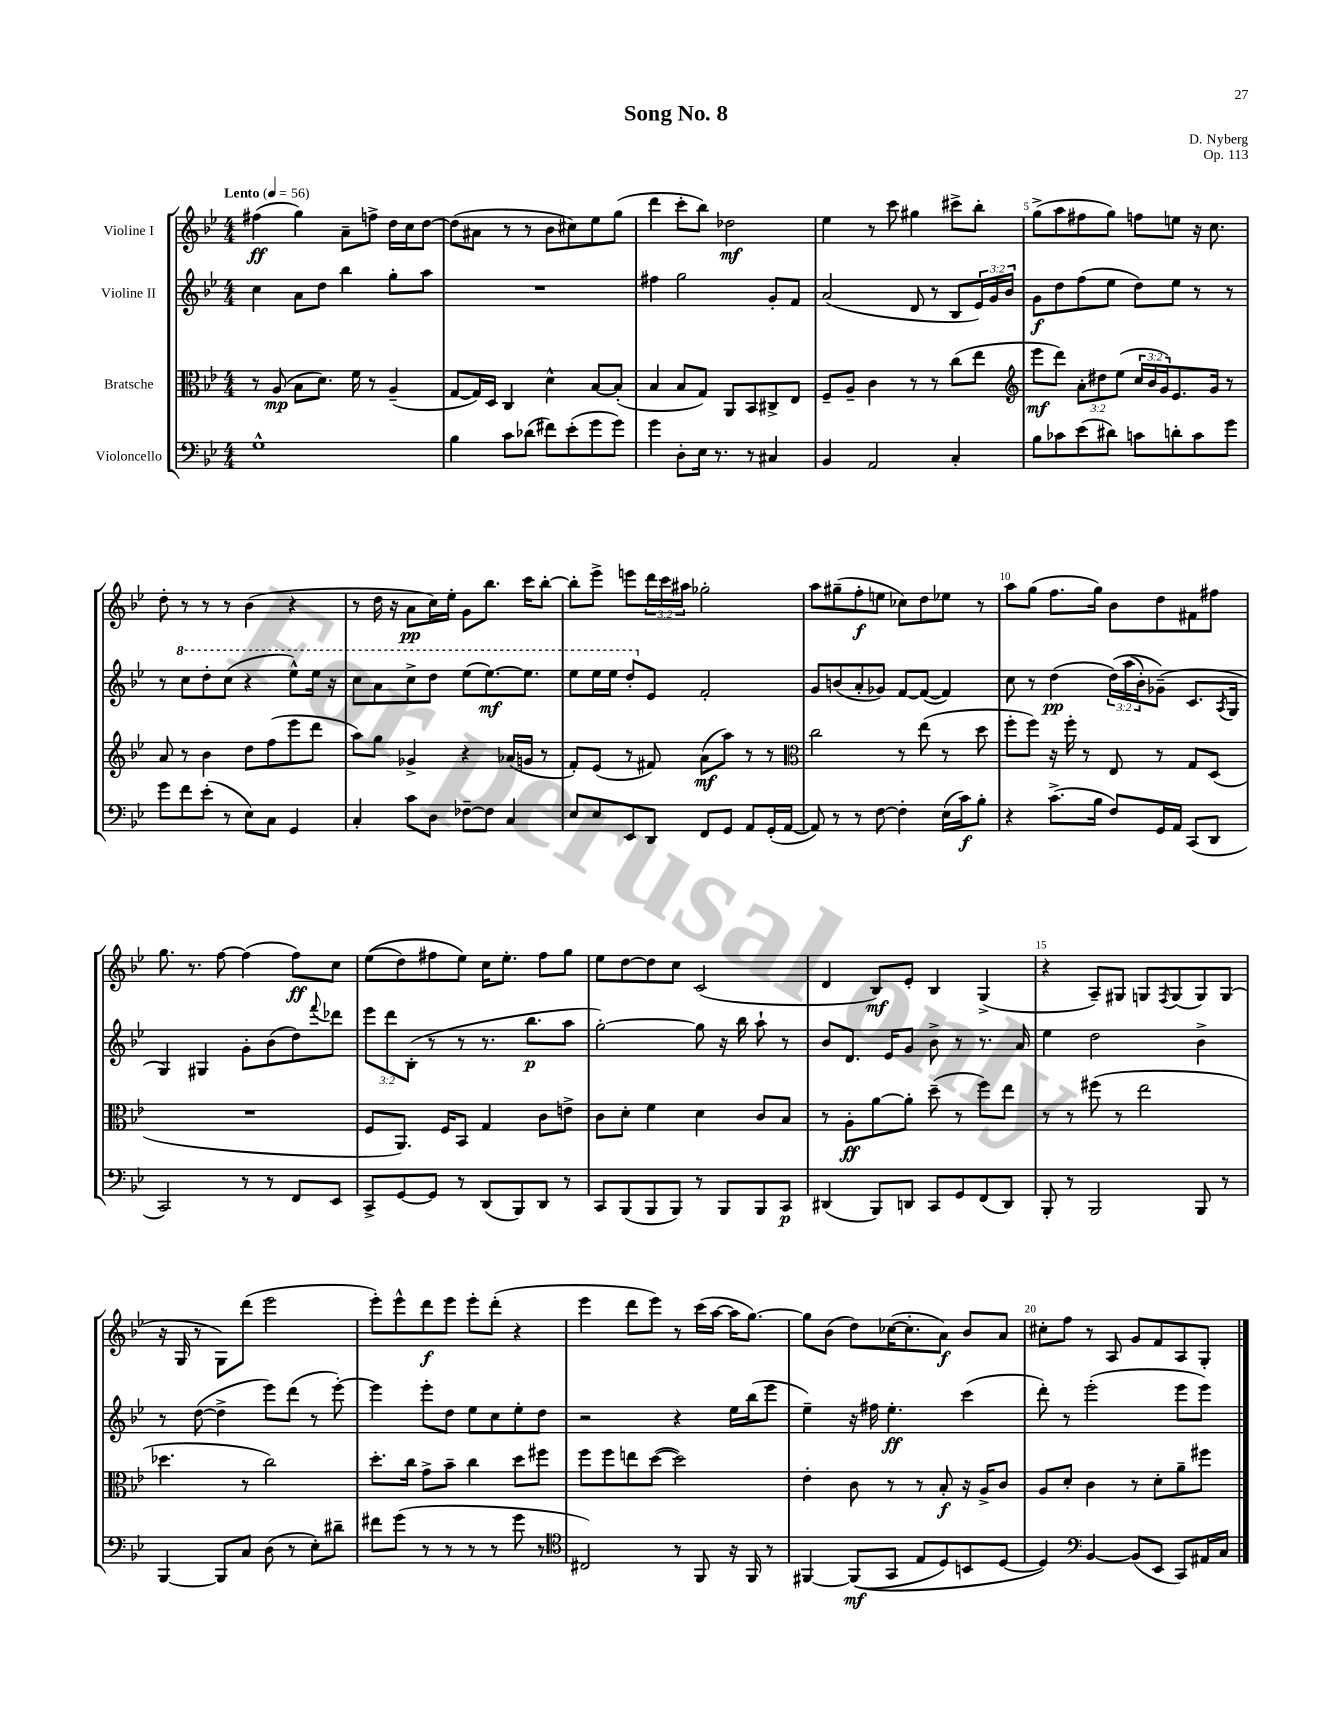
\header { title = "Song No. 8" composer = "D. Nyberg" opus = "Op. 113" }
<<
\new StaffGroup <<
\new Staff = "s0" \with { instrumentName = "Violine I" } {
    \clef treble \key bes \major \numericTimeSignature \time 4/4 \override Staff.TupletNumber.text = #tuplet-number::calc-fraction-text \tempo "Lento" 4 = 56
    fis''4\ff( g''4) a'8-- f''8-> d''16 c''16 d''8~ |
    d''8( ais'8 r8 r8 bes'8 cis''8) ees''8 g''8( |
    d'''4 c'''8-. bes''8) des''2\mf |
    ees''4 r8 c'''8 gis''4 cis'''8-> bes''8-. |
    g''8->( a''8 fis''8 g''8) f''8 e''8 r16 c''8. |
    d''8-. r8 r8 r8 bes'4( r4 |
    r8 d''16 r16 a'8\pp c''16) ees''16-. g'8 bes''8. c'''16 bes''8~-. |
    bes''8-. ees'''8-> e'''8 \tuplet 3/2 { d'''16 c'''16 ais''16 } ges''2-. |
    a''8 gis''8--( f''8-.\f e''8 ces''8) d''8 ees''8 r8 |
    a''8 g''8( f''8. g''16) bes'8 d''8 fis'8 fis''8 |
    g''8. r8. f''8~ f''4( f''8\ff) c''8 |
    ees''8(\( d''8) fis''8 ees''8\) c''16 ees''8.-. fis''8 g''8 |
    ees''8 d''8~ d''8 c''8 c'2( |
    d'4 bes8\mf) ees'8-. bes4 g4->( |
    r4 a8--) gis8 g8 \acciaccatura { f8 } g8( g8) g8( |
    r16 g16 r8 g8) d'''8( ees'''2 |
    ees'''8-.) ees'''8-^ d'''8\f ees'''8 ees'''8-. d'''8-.( r4 |
    ees'''4 d'''8 ees'''8) r8 c'''16( a''16~ a''16 g''8.~) |
    g''8 bes'8( d''8) ces''16~( ces''8.-. a'8\f) bes'8 a'8 |
    cis''8-. f''8 r8 a8 g'8 f'8 a8 g8-. \bar "|." |
}
\new Staff = "s1" \with { instrumentName = "Violine II" } {
    \clef treble \key bes \major \numericTimeSignature \time 4/4 \override Staff.TupletNumber.text = #tuplet-number::calc-fraction-text
    c''4 a'8 d''8 bes''4 g''8-. a''8 |
    R1 |
    fis''4 g''2 g'8-. f'8 |
    a'2( d'8 r8 bes8 \tuplet 3/2 { ees'16) g'16 bes'16 } |
    g'8\f d''8 f''8( ees''8 d''8) ees''8 r8 r8 |
    r8 \ottava #1 c'''8 d'''8-. c'''8( r4 ees'''8-^) ees'''16 r16 |
    c'''8 a''8 c'''8-> d'''8 ees'''8( ees'''8.~\mf) ees'''8. |
    ees'''8 ees'''16 ees'''16 d'''8-. \ottava #0 ees'8 f'2-. |
    g'8 b'8( a'8-. ges'8) f'8~ f'8~( f'4) |
    c''8 r8 d''4\pp( \tuplet 3/2 { d''16)\( a''16( bes'16-.) } ges'8--(\) c'8. \acciaccatura { a8 } g16 |
    g4) gis4 g'8-. bes'8( d''8) \appoggiatura { f'''8 } des'''8 |
    \tuplet 3/2 { ees'''8 d'''8 bes8-.( } r8 r8 r8. bes''8.\p a''8 |
    g''2~-.) g''8 r16 bes''16 a''8-! r8 |
    bes'8 d'8. ees'16 g'8 bes'8-> r8 r8. a'16 |
    ees''4 d''2 bes'4-> |
    r8 d''8~( d''4-> ees'''8) d'''8( r8 ees'''8~-.) |
    ees'''4 ees'''8-. d''8 ees''8 c''8 ees''8-. d''8 |
    r2 r4 ees''16 bes''16( ees'''8 |
    ees''4--) r16 fis''16 ees''4.-.\ff c'''4( |
    d'''8-.) r8 ees'''2-.( ees'''8 ees'''8) \bar "|." |
}
\new Staff = "s2" \with { instrumentName = "Bratsche" } {
    \clef alto \key bes \major \numericTimeSignature \time 4/4 \override Staff.TupletNumber.text = #tuplet-number::calc-fraction-text
    r8 a8\mp( bes8 d'8.) f'16 r8 a4--( |
    g8~ g16) d16 c4 d'4-^ bes8~ bes8-.( |
    bes4 bes8 g8) a,8 bes,8 cis8-> ees8 |
    f8-- a8-- c'4 r8 r8 c''8( ees''8 |
    \clef treble ees'''8\mf d'''8) \tuplet 3/2 { a'8-. dis''8 ees''8( } \tuplet 3/2 { c''16 bes'16 g'16) } ees'8. g'16 r8 |
    a'8 r8 bes'4 d''8 f''8( ees'''8 d'''8 |
    a''8) g''8 ges'4-> r4 aes'16( g'16 r8 |
    f'8-.) ees'8( r8 fis'8) a'8\mf( a''8) r8 r8 |
    \clef alto c''2 r8 ees''8( r8 d''8 |
    f''8-. f''8) r16 f''16-. r8 ees8 r8 g8 d8( |
    R1 |
    f8 a,8.) f16 bes,8 g4 c'8 e'8-> |
    c'8 d'8-. f'4 d'4 c'8 bes8 |
    r8 a8-.\ff a'8~ a'8-. d''8--( r8 f''8) ees''8 |
    r8 r8 fis''8( r8 ees''2 |
    des''4. r8 c''2) |
    d''8.-. c''16 g'8-> bes'8-- c''4 d''8 fis''8 |
    f''8 f''8 e''8 d''8~( d''2) |
    ees'4-. c'8 r8 r8 bes8-.\f r16 a16-> c'8 |
    a8 d'8-. c'4 r8 d'8-. a'8-- fis''8 \bar "|." |
}
\new Staff = "s3" \with { instrumentName = "Violoncello" } {
    \clef bass \key bes \major \numericTimeSignature \time 4/4
    g1-^ |
    bes4 c'8 des'8( fis'8) ees'8-.( g'8 g'8) |
    g'4 d8-. ees16 r8. r8 cis4 |
    bes,4 a,2 c4-. |
    bes8 ces'8 ees'8( dis'8) c'8 d'8-. c'8 g'8 |
    g'8 f'8 ees'8-.( r8 ees8) c8 g,4 |
    c4-. c'8 d8 fes8~-- fes8 c4 |
    ees8 ees8 ees,8 d,8 f,8 g,8 a,8 g,16-.( a,16~ |
    a,8) r8 r8 f8~ f4-. ees16( c'16\f) bes8-. |
    r4 c'8.->( bes16 f8) g,16 a,16 c,8( d,8 |
    c,2) r8 r8 f,8 ees,8 |
    c,8-> g,8~ g,8 r8 d,8( bes,,8) d,8 r8 |
    c,8 bes,,8( bes,,8 bes,,8) r8 bes,,8 bes,,8 c,8\p |
    dis,4( bes,,8) d,8 c,8 g,8 f,8( d,8) |
    bes,,8-. r8 bes,,2 bes,,8 r8 |
    bes,,4~ bes,,8 c8 d8( r8 ees8-.) dis'8-- |
    fis'8 g'8( r8 r8 r8 r8 g'8 r8 |
    \clef tenor cis2) r8 f,8 r16 f,16 r8 |
    fis,4~ fis,8\mf(\( g,8 ees8 d8) b,8 d8~ |
    d4\) \clef bass bes,4~ bes,8( ees,8 c,8) ais,16 c16 \bar "|." |
}
>>
>>
\layout { \context { \Score \override BarNumber.break-visibility = ##(#f #t #t) barNumberVisibility = #(every-nth-bar-number-visible 5) } }
